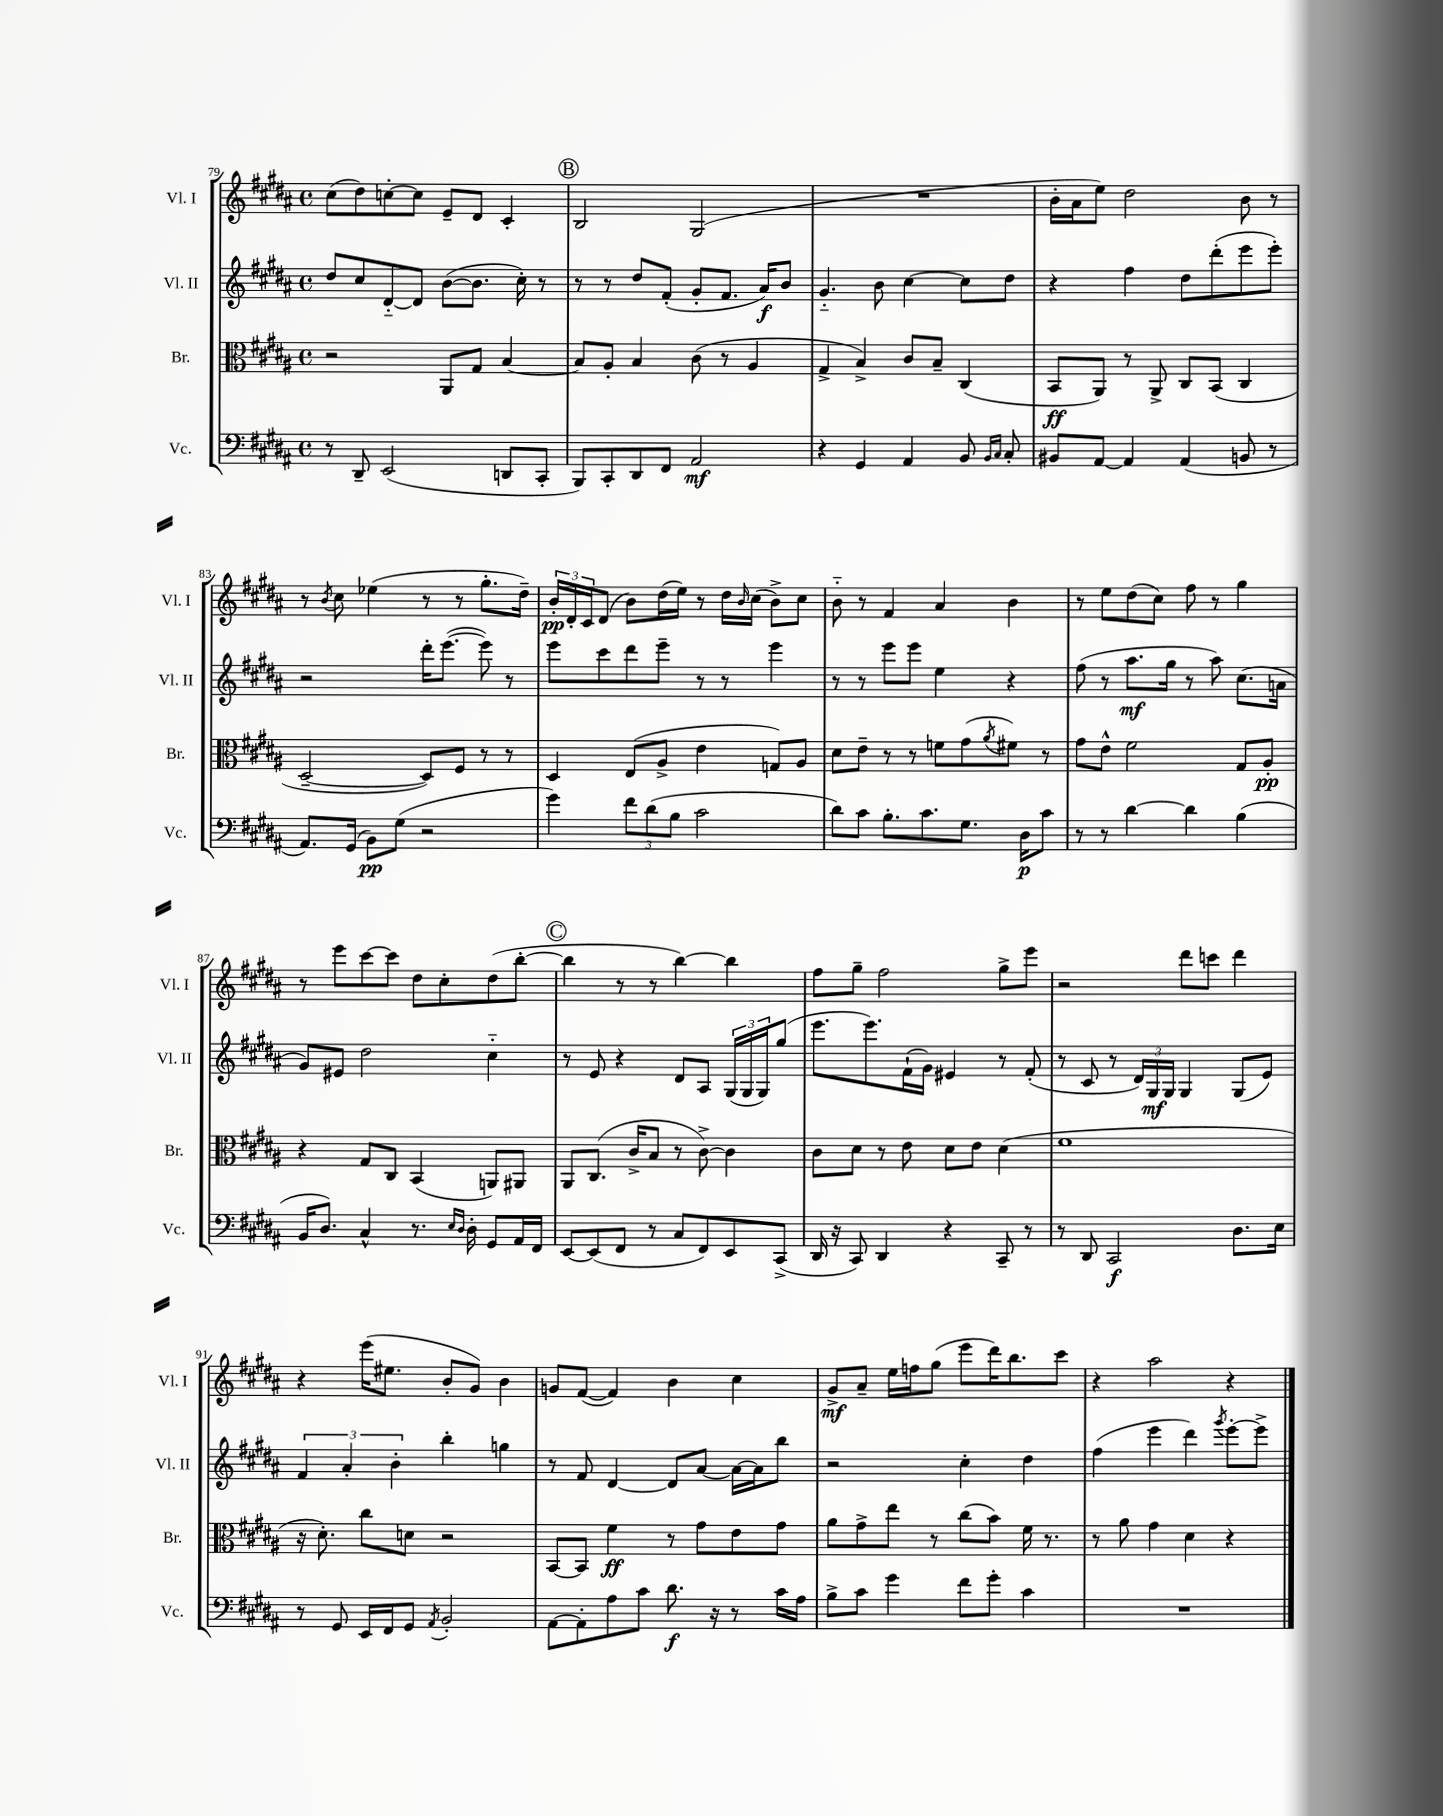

**kern	**kern	**kern	**kern
*staff4	*staff3	*staff2	*staff1
*clefF4	*clefC3	*clefG2	*clefG2
*k[f#c#g#d#a#]	*k[f#c#g#d#a#]	*k[f#c#g#d#a#]	*k[f#c#g#d#a#]
*M4/4	*M4/4	*M4/4	*M4/4
*met(c)	*met(c)	*met(c)	*met(c)
8r	2r	8dd#	(8cc#
8DD#~	.	8cc#	8dd#)
(2EE	.	[8d#'~	[8cc'
.	.	8d#]	8cc]
.	8AA#	([8b	8e~
.	8G#	8.b]	8d#
8DD	[4B	.	4c#'
.	.	16cc#')	.
8CC#'	.	8r	.
=	=	=	=
8BBB)	8B]	8r	2B
8CC#'	8A#'	8r	.
8DD#	4B	8dd#	.
8FF#	.	(8f#'	.
2AA#	(8c#	8g#'	(2G#
.	8r	8.f#	.
.	4A#	.	.
.	.	16a#)	.
.	.	8b	.
=	=	=	=
4r	4G#^	4.g#'~	1r
4GG#	4B^)	.	.
.	.	8b	.
4AA#	8c#	[4cc#	.
.	8B~	.	.
8BB	(4C#	8cc#]	.
16qqBB	.	.	.
16qqC#	.	.	.
8C#'	.	8dd#	.
=	=	=	=
8BB#	8BB	4r	16b'
.	.	.	16a#
[8AA#	8AA#)	.	8ee)
4AA#]	8r	4ff#	2dd#
.	8AA#^	.	.
(4AA#	8C#	8dd#	.
.	(8BB	(8ddd#'	.
8BB	4C#	8eee	8b
8r	.	8eee')	8r
=	=	=	=
8.AA#)	[2D#~	2r	8r
.	.	.	8qb
.	.	.	8cc#
(16GG#	.	.	.
8BB)	.	.	(4ee-
(8G#	.	.	.
2r	8D#])	16ddd#'	8r
.	.	([8.eee	.
.	8F#	.	8r
.	8r	8eee])	8.gg#'
.	8r	8r	.
.	.	.	16dd#~)
=	=	=	=
4g#)	4D#	8eee	24b'
.	.	.	24d#'
.	.	.	24c#
.	.	8ccc#	(8d#
12f#	(8E	8ddd#	8b)
(12d#	.	.	.
.	8A#^	8eee~	(16dd#
12B	.	.	.
.	.	.	16ee)
2c#	4e	8r	8r
.	.	8r	16dd#
.	.	.	16qqb
.	.	.	(16cc#
.	8G)	4eee	8b^)
.	8A#	.	8cc#
=	=	=	=
8d#)	8d#	8r	8b'~
8c#	8e~	8r	8r
8.B'	8r	8eee	4f#
.	8r	8eee	.
8.c#	.	.	.
.	8f	4ee	4a#
8.G#	(8g#	.	.
.	8qa#	.	.
.	8f#)	4r	4b
16D#	.	.	.
8c#	8r	.	.
=	=	=	=
8r	8g#	(8ff#	8r
8r	8e^^	8r	8ee
[4d#	2f#	8.aa#	(8dd#
.	.	.	8cc#)
.	.	16gg#	.
4d#]	.	8r	8ff#
.	.	8aa#)	8r
(4B	8G#	(8.cc#	4gg#
.	8A#'	.	.
.	.	16a	.
=	=	=	=
16BB	4r	8g#)	8r
8.D#)	.	.	.
.	.	8e#	8eee
4C#^^	8G#	2dd#	[8ccc#
.	8C#	.	8ccc#]
8.r	(4BB	.	8dd#
.	.	.	8cc#'
16qqE	.	.	.
16qqD#	.	.	.
16D#'	.	.	.
8GG#	8AA)	4cc#'~	(8dd#
16AA#	8AA#	.	[8bb'
16FF#	.	.	.
=	=	=	=
[8EE	8AA#	8r	4bb]
(8EE]	(8.C#	8e	.
8FF#	.	4r	8r
.	16c#^	.	.
8r	8B	.	8r
8C#	8r	8d#	[4bb)
8FF#)	[8c#^)	8A#	.
8EE	4c#]	(24G#	4bb]
.	.	24G#	.
.	.	24G#)	.
(8CC#^	.	(8gg#	.
=	=	=	=
16DD#	8c#	8.eee	8ff#
16r	.	.	.
8CC#)	8d#	.	8gg#~
.	.	8.eee)	.
4DD#	8r	.	2ff#
.	8e	(16f#`	.
.	.	16g#)	.
4r	8d#	4e#	.
.	8e	.	.
8CC#~	(4d#	8r	8gg#^
8r	.	(8f#'	8eee
=	=	=	=
8r	1f#	8r	2r
8DD#	.	8c#	.
2CC#	.	8r	.
.	.	24d#)	.
.	.	24G#	.
.	.	24G#	.
.	.	4G#	8ddd#
.	.	.	8ccc
8.D#	.	(8G#	4ddd#
.	.	8e)	.
16E	.	.	.
=	=	=	=
8r	16r	6f#	4r
.	8.d#')	.	.
8GG#	.	.	.
.	.	6a#'	.
16EE	8cc#	.	(16eee
16FF#	.	.	8.ee#
.	.	6b'	.
8GG#	8d	.	.
8qAA#	.	.	.
2BB'	2r	4bb'	8b'
.	.	.	8g#)
.	.	4gg	4b
=	=	=	=
[8AA#	[8BB	8r	8g
8AA#']	8BB]	8f#	([8f#
8A#	4f#	[4d#	4f#])
8c#	.	.	.
8.d#	8r	8d#]	4b
.	8g#	[8a#	.
16r	.	.	.
8r	8e	16a#_	4cc#
.	.	16a#]	.
16c#	8g#	8bb	.
16A#	.	.	.
=	=	=	=
8B^	8a#	2r	8g#^
8c#	8g#^	.	8a#~
4g#	8ee	.	16ee
.	.	.	16ff
.	8r	.	(8gg#
8f#	(8cc#	4cc#'	8eee
8g#'	8b)	.	16ddd#)
.	.	.	8.bb
4c#	16f#	4dd#	.
.	8.r	.	.
.	.	.	8ccc#
=	=	=	=
1r	8r	(4ff#	4r
.	8a#	.	.
.	4g#	4eee	2aa#
.	4d#	4ddd#)	.
.	.	8qggg#	.
.	4r	[8eee'	4r
.	.	8eee^]	.
==	==	==	==
*-	*-	*-	*-
